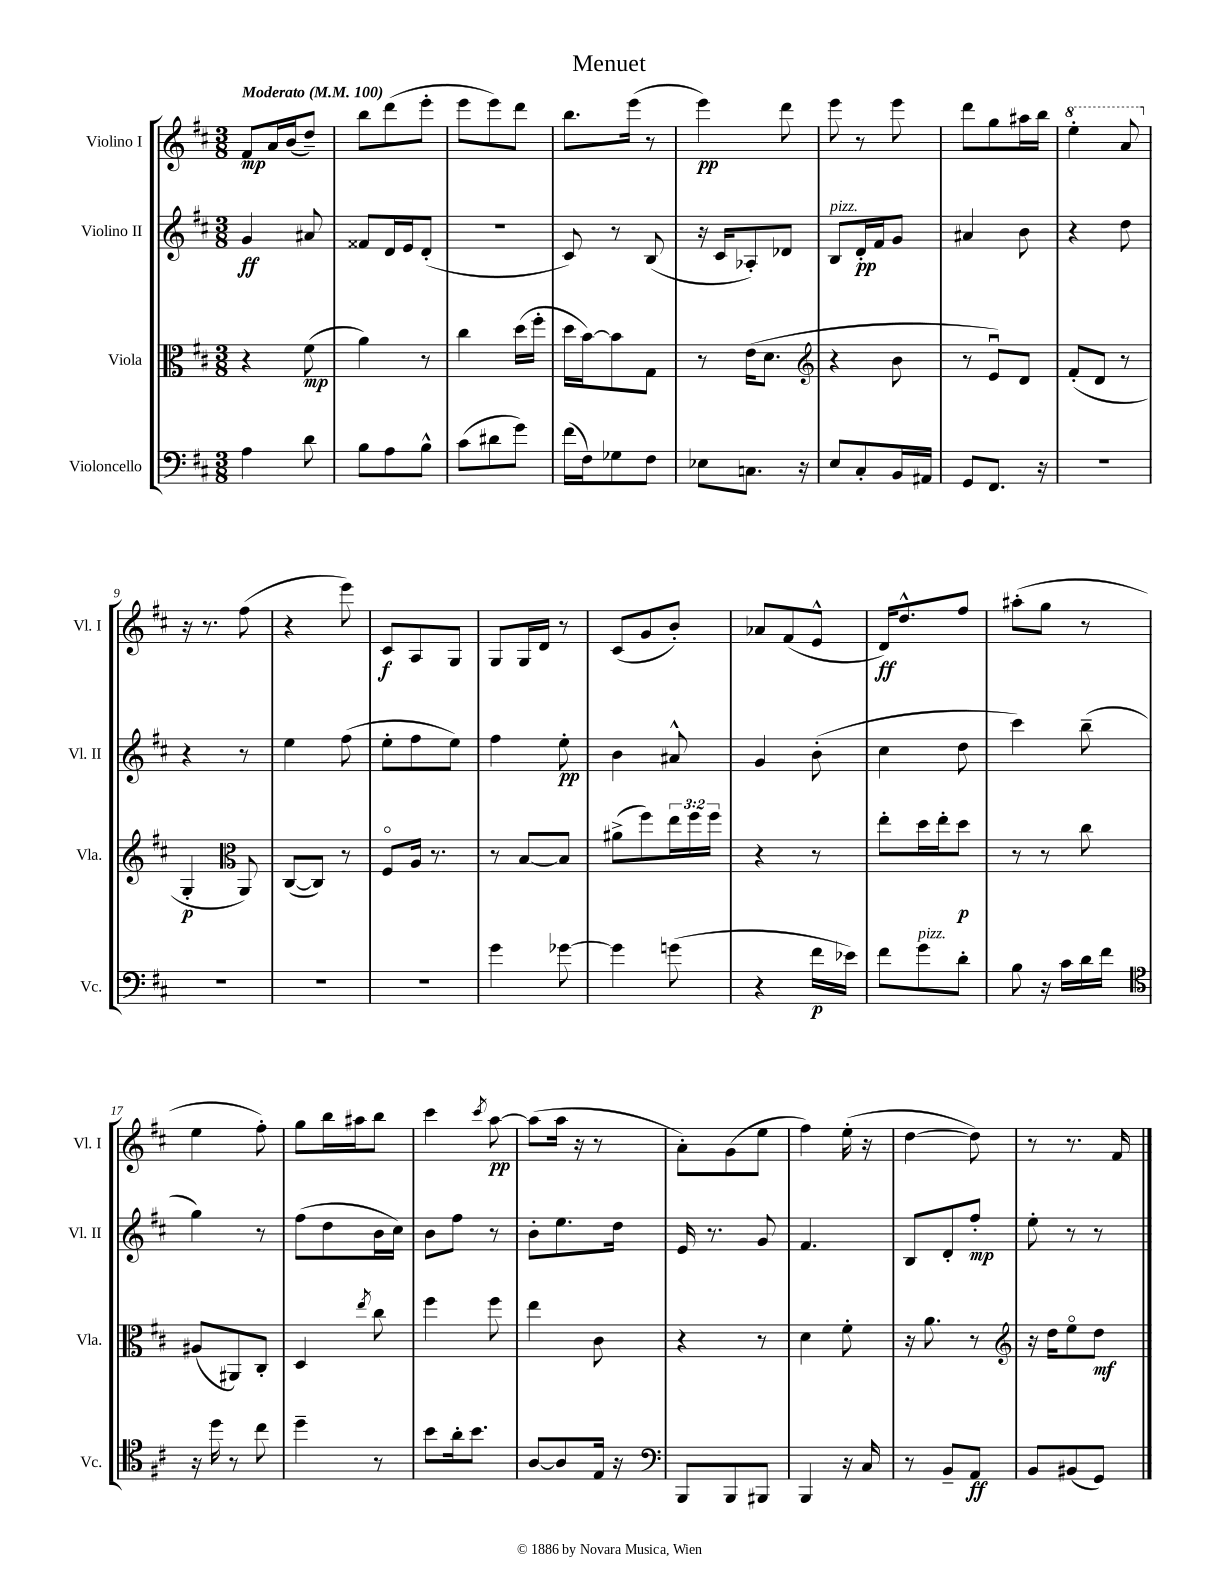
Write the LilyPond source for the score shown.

\header { title = "Menuet" }
<<
\new StaffGroup <<
\new Staff = "s0" \with { instrumentName = "Violino I" shortInstrumentName = "Vl. I" } {
    \clef treble \key d \major \numericTimeSignature \time 3/8 \tempo "Moderato" 4 = 100
    fis'8\mp a'16 b'16( d''8--) |
    b''8 d'''8( e'''8-. |
    e'''8 e'''8) d'''8 |
    b''8. e'''16( r8 |
    e'''4\pp) d'''8 |
    e'''8 r8 e'''8 |
    d'''8 g''8 ais''16 b''16 |
    \ottava #1 e'''4-. a''8 \ottava #0 |
    r16 r8. fis''8( |
    r4 e'''8) |
    cis'8\f a8 g8 |
    g8 g16 d'16 r8 |
    cis'8( g'8 b'8-.) |
    aes'8 fis'8( e'8-^ |
    d'16\ff) d''8.-^ fis''8 |
    ais''8-.( g''8 r8 |
    e''4 fis''8-.) |
    g''8 b''16 ais''16 b''8 |
    cis'''4 \acciaccatura { cis'''8 } a''8~\pp |
    a''8( a''16 r16 r8 |
    a'8-.) g'8( e''8 |
    fis''4) e''16-.( r16 |
    d''4~ d''8) |
    r8 r8. fis'16 \bar "|." |
}
\new Staff = "s1" \with { instrumentName = "Violino II" shortInstrumentName = "Vl. II" } {
    \clef treble \key d \major \numericTimeSignature \time 3/8
    g'4\ff ais'8 |
    fisis'8 d'16 e'16 d'8-.( |
    R4. |
    cis'8) r8 b8( |
    r16 cis'16 aes8-.) des'8 |
    b8^\markup { \italic "pizz." } d'16-.\pp fis'16 g'8 |
    ais'4 b'8 |
    r4 d''8 |
    r4 r8 |
    e''4 fis''8( |
    e''8-. fis''8 e''8) |
    fis''4 e''8-.\pp |
    b'4 ais'8-^ |
    g'4 b'8-.( |
    cis''4 d''8 |
    cis'''4) b''8--( |
    g''4) r8 |
    fis''8( d''8 b'16 cis''16) |
    b'8 fis''8 r8 |
    b'8-. e''8. d''16 |
    e'16 r8. g'8 |
    fis'4. |
    b8 d'8-. fis''8-.\mp |
    e''8-. r8 r8 \bar "|." |
}
\new Staff = "s2" \with { instrumentName = "Viola" shortInstrumentName = "Vla." } {
    \clef alto \key d \major \numericTimeSignature \time 3/8 \override Staff.TupletNumber.text = #tuplet-number::calc-fraction-text
    r4 fis'8\mp( |
    a'4) r8 |
    cis''4 d''16( fis''16-. |
    d''16 b'16~) b'8 g8 |
    r8 e'16( d'8. |
    \clef treble r4 b'8 |
    r8 e'8\downbow) d'8 |
    fis'8-.( d'8 r8 |
    g4-.\p \clef alto a,8) |
    cis8~( cis8) r8 |
    fis8\flageolet a16 r8. |
    r8 b8~ b8 |
    ais'8->( fis''8) \tuplet 3/2 { e''16 fis''16 fis''16 } |
    r4 r8 |
    e''8-. d''16 e''16-. d''8\p |
    r8 r8 cis''8 |
    ais8( ais,8) cis8-. |
    d4 \acciaccatura { e''8 } cis''8 |
    fis''4 fis''8 |
    e''4 cis'8 |
    r4 r8 |
    d'4 fis'8-. |
    r16 a'8. r8 |
    \clef treble r16 d''16 e''8\flageolet d''8\mf \bar "|." |
}
\new Staff = "s3" \with { instrumentName = "Violoncello" shortInstrumentName = "Vc." } {
    \clef bass \key d \major \numericTimeSignature \time 3/8
    a4 d'8 |
    b8 a8 b8-^ |
    cis'8( dis'8 g'8) |
    fis'16( fis16) ges8 fis8 |
    ees8 c8. r16 |
    e8 cis8-. b,16 ais,16 |
    g,8 fis,8. r16 |
    R4. |
    R4. |
    R4. |
    R4. |
    g'4 ges'8~ |
    ges'4 g'8( |
    r4 fis'16\p ees'16) |
    fis'8 g'8^\markup { \italic "pizz." } d'8-. |
    b8 r16 cis'16 d'16 fis'16 |
    \clef tenor r16 d''16 r8 cis''8 |
    d''4-- r8 |
    b'8 a'16-. b'8. |
    a8~ a8 e16 r16 |
    \clef bass b,,8 b,,8 bis,,8 |
    b,,4 r16 cis16 |
    r8 b,8-- a,8\ff |
    b,8 bis,8( g,8) \bar "|." |
}
>>
>>
